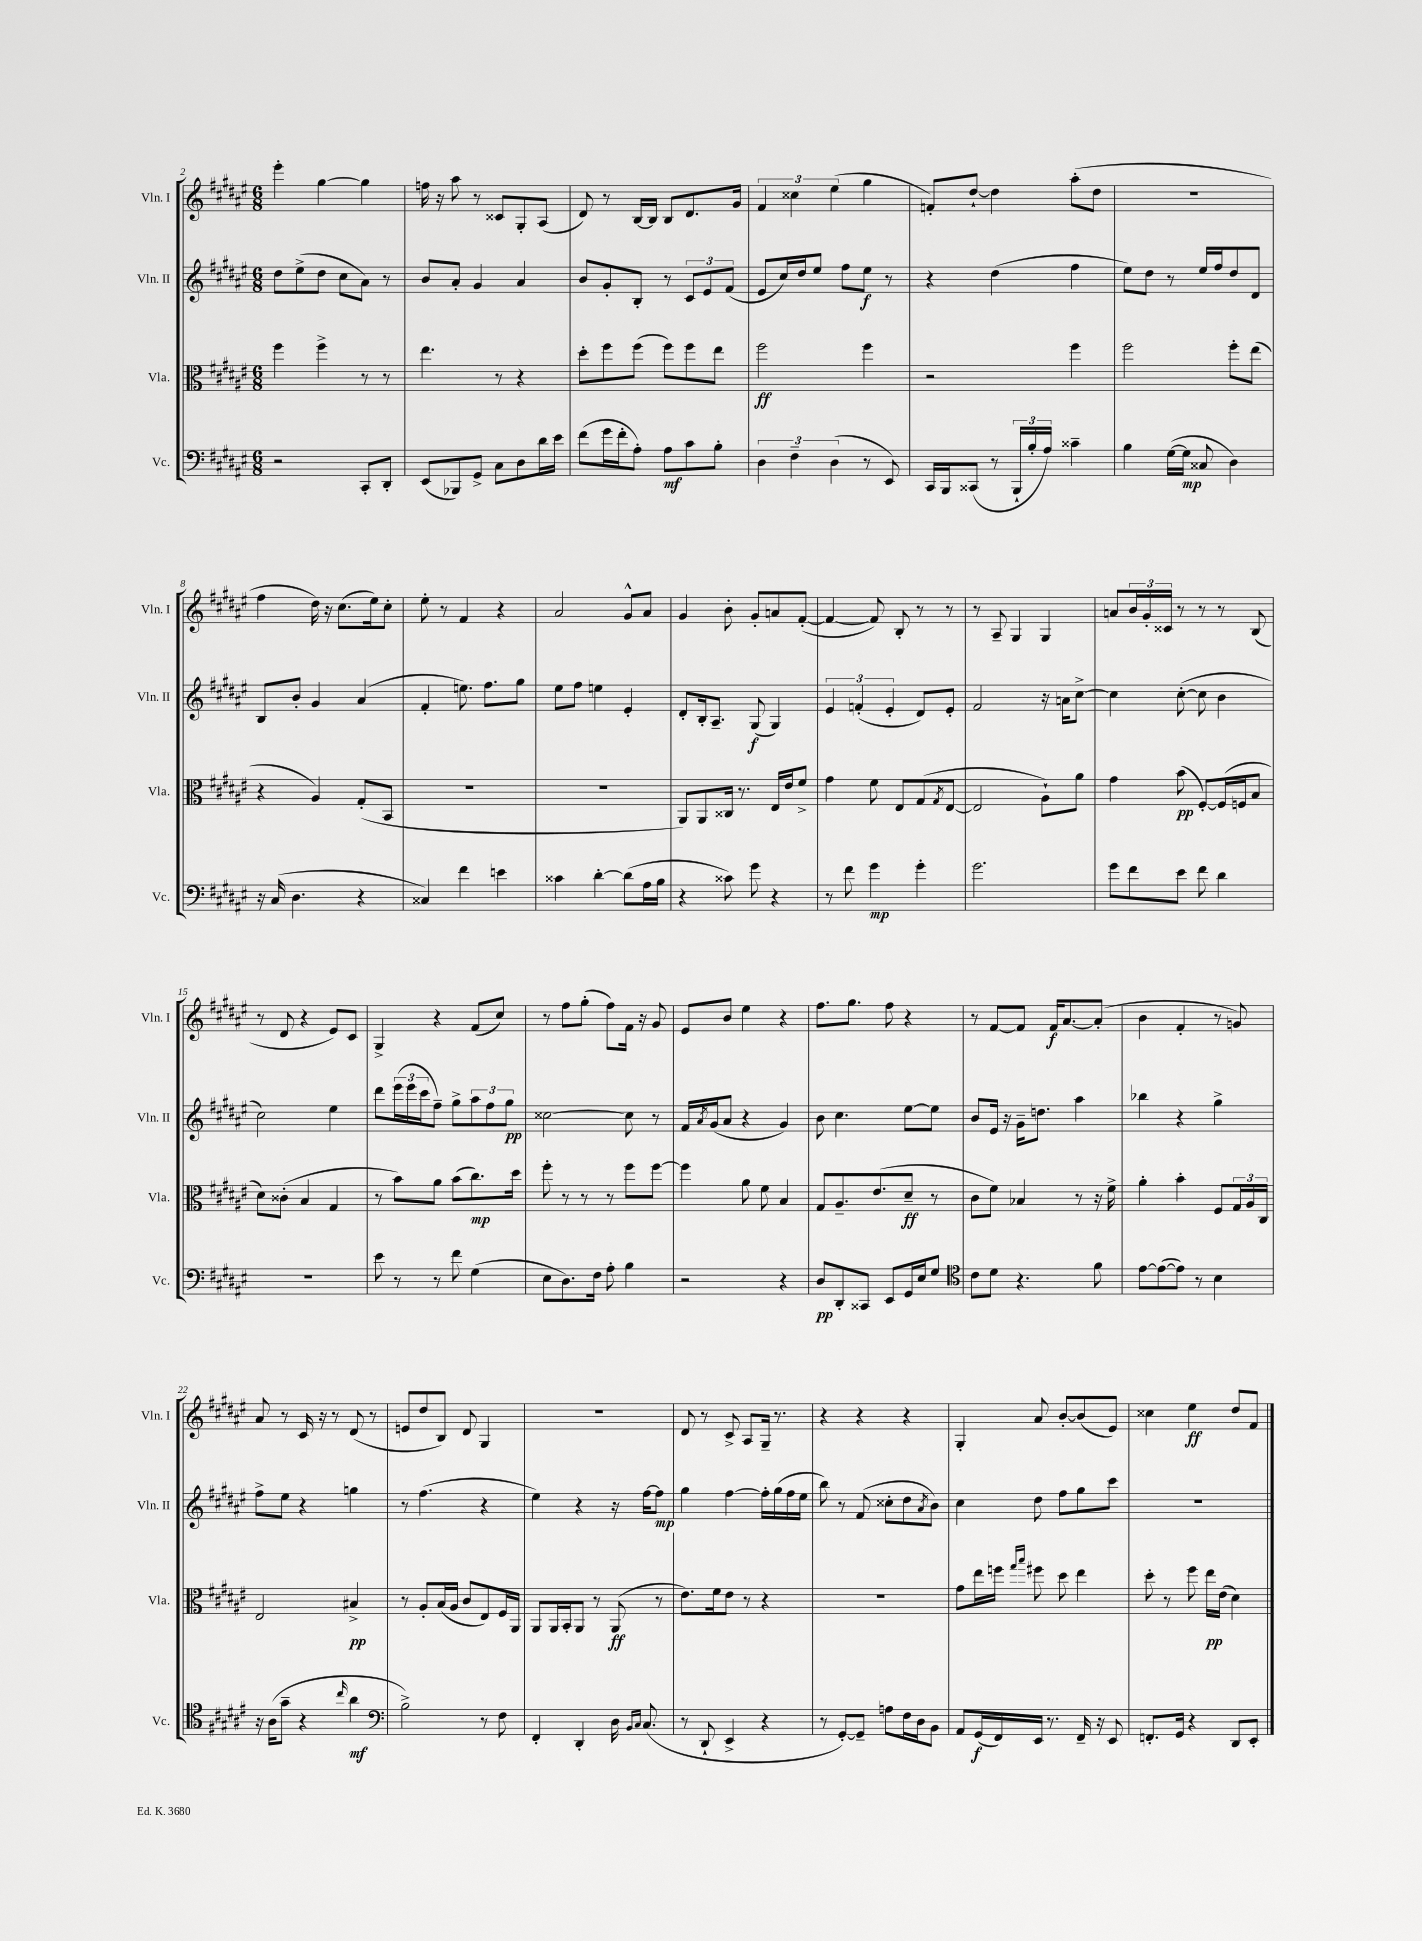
<<
\new StaffGroup <<
\new Staff = "s0" \with { instrumentName = "Vln. I" shortInstrumentName = "Vln. I" } {
    \clef treble \key fis \major \numericTimeSignature \time 6/8
    eis'''4-. gis''4~ gis''4 |
    f''16 r16 ais''8 r8 cisis'8 gis8-. ais8( |
    dis'8) r8 b16~ b16 b8 dis'8. gis'16 |
    \tuplet 3/2 { fis'4 cisis''4 eis''4( } gis''4 |
    f'8-.) dis''8~-! dis''4 ais''8-.( dis''8 |
    R2. |
    fis''4 dis''16) r16 cis''8.( eis''16) cis''8-. |
    eis''8-. r8 fis'4 r4 |
    ais'2 gis'8-^ ais'8 |
    gis'4 b'8-. gis'8-. a'8 fis'8~-.( |
    fis'4~ fis'8) b8-. r8 r8 |
    r8 ais8-- gis4 gis4 |
    a'8 \tuplet 3/2 { b'16 gis'16-. cisis'16 } r8 r8 r8 b8( |
    r8 dis'8 r4 eis'8) cis'8 |
    gis4-> r4 fis'8( cis''8) |
    r8 fis''8 gis''8-.( fis''8) fis'16 r16 gis'8 |
    eis'8 b'8 eis''4 r4 |
    fis''8. gis''8. fis''8 r4 |
    r8 fis'8~ fis'8 fis'16\f ais'8.~ ais'8-.( |
    b'4 fis'4-. r8 g'8) |
    ais'8 r8 cis'16 r16 r8 dis'8( r8 |
    e'8 dis''8 b8) dis'8 gis4 |
    R2. |
    dis'8 r8 cis'8-> ais8 gis16-- r8. |
    r4 r4 r4 |
    gis4-. ais'8 b'8~-. b'8( eis'8) |
    cisis''4 eis''4\ff dis''8 fis'8 \bar "|." |
}
\new Staff = "s1" \with { instrumentName = "Vln. II" shortInstrumentName = "Vln. II" } {
    \clef treble \key fis \major \numericTimeSignature \time 6/8
    dis''8 eis''8->( dis''8 cis''8 ais'8) r8 |
    b'8 ais'8-. gis'4 ais'4 |
    b'8 gis'8-. b8-. r8 \tuplet 3/2 { cis'8 eis'8 fis'8( } |
    eis'8 cis''16) dis''16 eis''8 fis''8 eis''8\f r8 |
    r4 dis''4( fis''4 |
    eis''8) dis''8 r8 eis''16 fis''16 dis''8 dis'8 |
    b8 b'8-. gis'4 ais'4( |
    fis'4-. e''8.) fis''8. gis''8 |
    eis''8 fis''8 e''4 eis'4-. |
    dis'8-. b16-. ais8.-- gis8\f( gis4) |
    \tuplet 3/2 { eis'4 f'4-.( eis'4-. } dis'8) eis'8-. |
    fis'2 r16 a'16 cis''8~-> |
    cis''4 cis''8~-.( cis''8 b'4 |
    cis''2) eis''4 |
    dis'''8 \tuplet 3/2 { eis'''16( eis'''16 cis'''16 } fis''8--) gis''8-> \tuplet 3/2 { ais''8 fis''8 gis''8\pp } |
    cisis''2~ cisis''8 r8 |
    fis'16 \acciaccatura { ais'8 } gis'16( ais'8 r4 gis'4) |
    b'8 cis''4. eis''8~ eis''8 |
    b'8 eis'16 r16 gis'16-- d''8. ais''4 |
    bes''4 r4 gis''4-> |
    fis''8-> eis''8 r4 g''4 |
    r8 fis''4.( r4 |
    eis''4) r4 r16 fis''16~ fis''8\mp |
    gis''4 fis''4~ fis''16-. gis''16( fis''16 eis''16 |
    b''8) r8 fis'8( cisis''8-. dis''8 \acciaccatura { ais'8 } b'8) |
    cis''4 dis''8 fis''8 gis''8 cis'''8 |
    R2. \bar "|." |
}
\new Staff = "s2" \with { instrumentName = "Vla." shortInstrumentName = "Vla." } {
    \clef alto \key fis \major \numericTimeSignature \time 6/8
    fis''4 fis''4-> r8 r8 |
    eis''4. r8 r4 |
    dis''8-. fis''8 fis''8( fis''8) fis''8 eis''8 |
    fis''2\ff fis''4 |
    r2 fis''4 |
    fis''2 fis''8-. eis''8( |
    r4 ais4) gis8-.( b,8 |
    R2. |
    r2. |
    ais,8) ais,8 cisis16 r8. eis16 eis'16 fis'8-> |
    gis'4 fis'8 eis8 gis8( \acciaccatura { gis8 } eis8~ |
    eis2 ais8-!) ais'8 |
    gis'4 b'8\pp( fis8~-.) fis16( f16 b8 |
    dis'8) cisis'8-.( b4 gis4 |
    r8 b'8) ais'8 b'8( cis''8.\mp) dis''16 |
    fis''8-. r8 r8 r8 fis''8 fis''8~ |
    fis''4 ais'8 fis'8 b4 |
    gis8 ais8.-- eis'8.( dis'8--\ff r8 |
    cis'8 fis'8) bes4 r8 r16 fis'16-> |
    ais'4-. b'4-. fis8 \tuplet 3/2 { gis16 ais16 cis16 } |
    eis2 bis4->\pp |
    r8 ais8-. b16( ais16 cis'8 eis8) fis16 ais,16 |
    ais,8 ais,16 b,16-. ais,8 r8 ais,8\ff( r8 |
    eis'8.) fis'16 eis'8 r8 r4 |
    R2. |
    gis'8 eis''16 f''16 \grace { gis''16 b''16 } fis''8 dis''8 eis''4 |
    dis''8-. r8 fis''8 eis''16\pp eis'16( dis'4) \bar "|." |
}
\new Staff = "s3" \with { instrumentName = "Vc." shortInstrumentName = "Vc." } {
    \clef bass \key fis \major \numericTimeSignature \time 6/8
    r2 cis,8-. dis,8-. |
    eis,8( bes,,8) gis,8-> cis8 dis8 dis'16 eis'16 |
    fis'8( gis'16 fis'16-. ais8-.) ais8\mf cis'8 b8-. |
    \tuplet 3/2 { dis4 fis4-- dis4( } r8 eis,8) |
    cis,16 b,,16 cisis,8( r8 \tuplet 3/2 { b,,16-! b16-. ais16) } cisis'4-- |
    b4 gis16~( gis16\mp cisis8 dis4) |
    r16 cis16( dis4. r4 |
    cisis4) fis'4 e'4 |
    cisis'4 dis'4~-. dis'8( ais16 b16 |
    r4 cisis'8) gis'8 r4 |
    r8 fis'8 gis'4\mp gis'4-. |
    gis'2. |
    gis'8 fis'8 eis'8 fis'8 dis'4 |
    R2. |
    eis'8 r8 r8 fis'8 gis4( |
    eis8 dis8.) fis16 ais8-. b4 |
    r2 r4 |
    dis8\pp dis,8-. cisis,8 eis,8 gis,16 eis16 gis8 |
    \clef tenor cis'8 dis'8 r4. fis'8 |
    eis'8~ eis'8~( eis'8) r8 b4 |
    r16 ais16( gis'8-- r4 \grace { cis''16 } ais'4\mf |
    \clef bass b2->) r8 fis8 |
    fis,4-. dis,4-. dis16 \grace { b,16 cis16 } cis8.( |
    r8 dis,8-! eis,4-> r4 |
    r8 gis,8~-.) gis,8-- a8 fis16 dis16 b,8 |
    ais,8 gis,16\f( fis,16) eis,16 r8. fis,16-- r16 eis,8 |
    f,8.-. gis,16 r4 dis,8 eis,8-. \bar "|." |
}
>>
>>
\layout { \context { \Score currentBarNumber = #2 } }
